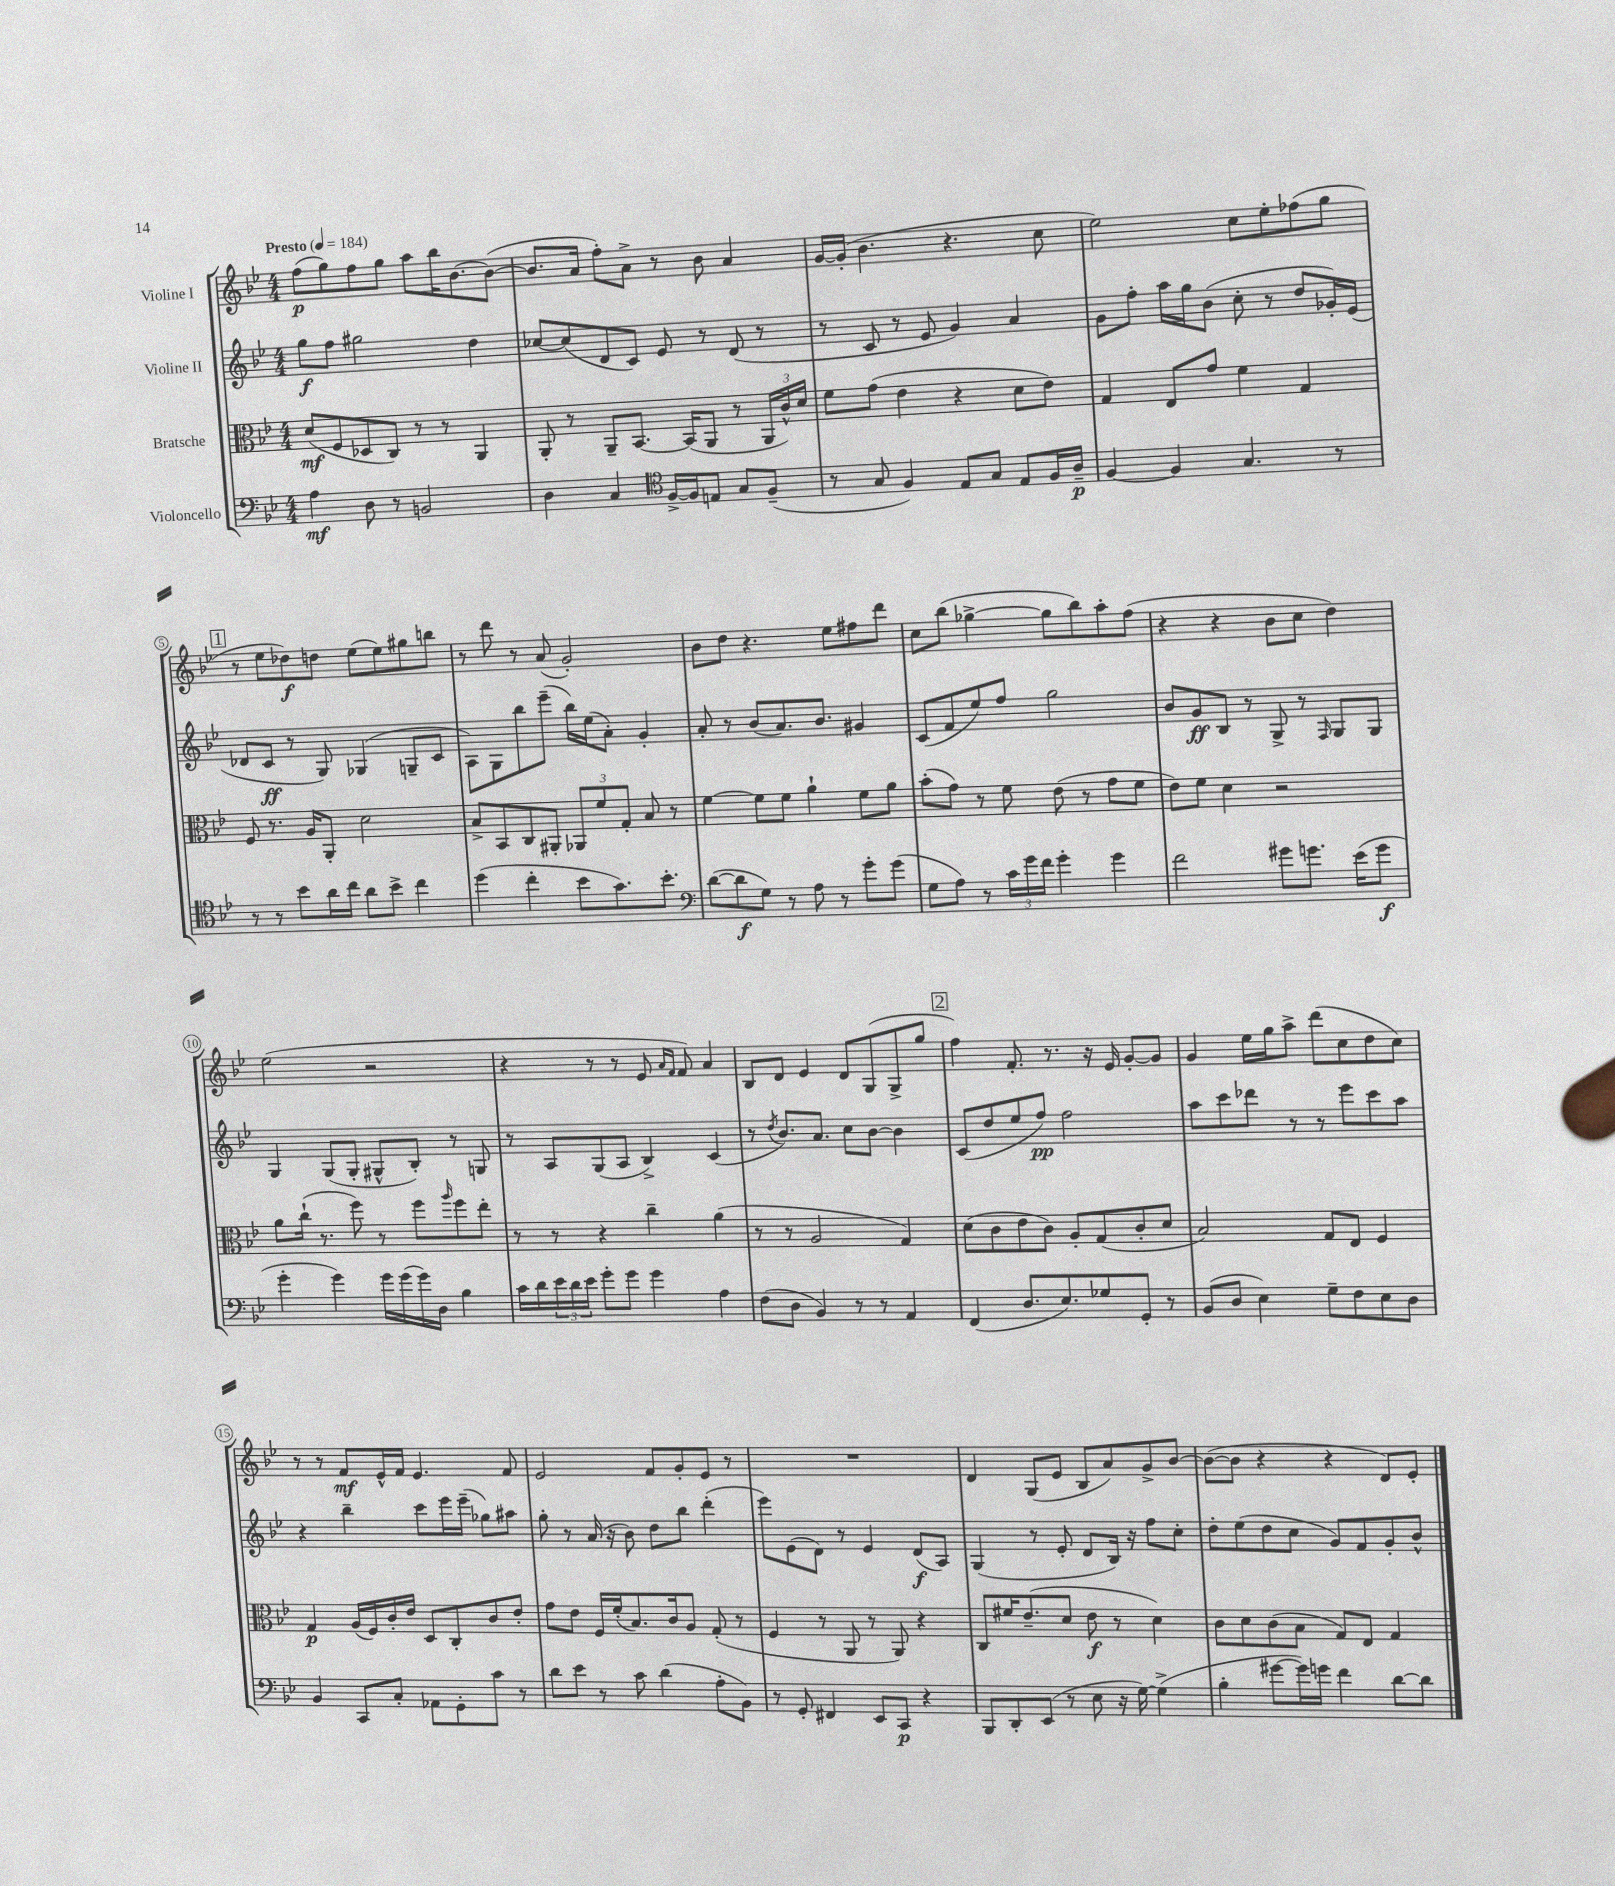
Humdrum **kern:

**kern	**kern	**kern	**kern
*staff4	*staff3	*staff2	*staff1
*clefF4	*clefC3	*clefG2	*clefG2
*k[b-e-]	*k[b-e-]	*k[b-e-]	*k[b-e-]
*M4/4	*M4/4	*M4/4	*M4/4
*MM184	*MM184	*MM184	*MM184
4A\	(8d/L	8gg\L	(8ff\L
.	8F/	8ff\J	8gg\)
8D\	8D-/	2gg#\	8ff\
8r	8C/J)	.	8gg\J
2BB/	8r	.	8aa\L
.	8r	.	16bb-\K
.	.	.	[8.b-\
.	4AA/	4dd\	.
.	.	.	(8b-\_J
=	=	=	=
4D\	8AA'/	[8cc-/L	8.b-/]L
.	8r	(8cc-/]	.
.	.	.	16a/Jk
4C/	8AA~/L	8d/	8ff'\L)
.	[8.BB-/J	8c/J)	8a^\J
*clefC4	*	*	*
[16F^/LL	.	8e-/	8r
16F/]J	(16BB-/]LK	.	.
8E/J	8AA/J	8r	8b-\
8G/L	8r	(8d/	4a/
(8F~/J	24AA/LL	8r	.
.	24c^^/)	.	.
.	24d/JJ	.	.
=	=	=	=
8r	8f\L	8r	[16g/LL
.	.	.	(16g'/]JJ
8G/	(8g\J	8c/	4.b-\
4F/)	4e-\	8r	.
.	.	8e-/	.
8E-/L	4r	4g/)	4.r
8G/J	.	.	.
8E-/L	8d\L	4a/	.
16F/L	8e-\J)	.	8cc\
16A~/JJ	.	.	.
=	=	=	=
[4F/	4G/	8g\L	2ee-\)
.	.	8ff'\J	.
4F/]	8E-/L	16aa\LL	.
.	.	16gg\J	.
.	8g/J	(8b-\J	.
4.G/	4f\	8cc'\	8cc\L
.	.	8r	8ee-'\
.	4G/	8dd/L	(8ff-\
8r	.	16g-'/L)	8gg\J
.	.	(16e-/JJ	.
=	=	=	=
8r	8F/	8d-/L	8r
8r	8.r	8c/J	8ee-\L
8b-\L	.	8r	8dd-\)
.	16A/LK	.	.
16a\L	8AA'/J	8G/)	8dd\J
16cc\JJ	.	.	.
8a\L	2d\	(4G-/	(8ee-\L
8b-^\J	.	.	8ee-\)
4cc\	.	8G~/L	8gg#\
.	.	8c/J	8bb\J
=	=	=	=
(4dd\	8B-^/L	8A\L)	8r
.	8BB-/	8G\	8ddd\
4cc'\	8C/	8bb-\	8r
.	8AA#'/J	(8eee-~\J	(8a/
8b-\L	12AA-/L	16bb-\LL)	2g'/)
.	.	(16ee-\J	.
.	12f/	.	.
8.g\)	.	8a'\J)	.
.	12G'/J	.	.
.	8B-/	4g'/	.
8.b-'\J	.	.	.
.	8r	.	.
=	=	=	=
*clefF4	*	*	*
([8d\L	[4f\	8a'/	8b-\L
8d\]	.	8r	8dd\J
8G\J)	8f\]L	(8b-/L	4.r
8r	8f\J	8.a/)	.
8A\	4a`\	.	.
.	.	8.b-/J	.
8r	.	.	8ee-\L
8g'\L	8f\L	4g#/	8ff#\
(8g\J	8a\J	.	8ddd\J
=	=	=	=
8G\L	(8b-'\L	(8c/L	8cc\L
8A\J)	8g\J)	8f/	(8bb-\J
8r	8r	8ee-/)	[4gg-^\
24c\LL	8f\	8ff/J	.
24g\	.	.	.
24f\JJ	.	.	.
4g'\	(8e-\	2gg\	8gg-\]L
.	8r	.	8bb-\)
4g\	8g\L	.	8aa'\
.	8f\J	.	(8ff\J
=	=	=	=
2f\	8e-\L)	8b-/L	4r
.	8f\J	8g/	.
.	4d\	8B-/J	4r
.	.	8r	.
8g#\L	2r	8G^/	8b-\L
8.g\J	.	8r	8cc\J
.	.	16qqF/	.
.	.	8G/L	4dd\)
(16e-\LK	.	.	.
8g\J	.	8G/J	.
=	=	=	=
4g'\	8a\L	4G/	(2ee-\
.	(16cc`\Jk	.	.
.	8.r	.	.
4g\)	.	(8G/L	.
.	8ff\)	8G'/J	.
16g\LL	8r	8G#^^/L	2r
(16g\	.	.	.
16g\)	8ff\L	8B-'/J)	.
16D\JJ	.	.	.
.	16qqaa/	.	.
4B-\	8ff\	8r	.
.	8ee-'\J	8G/	.
=	=	=	=
16c\LL	8r	8r	4r
16d\	.	.	.
24e-\	8r	8A/L	.
24d\	.	.	.
24e-\JJ	.	.	.
8g'\L	4r	(8G/	8r
8g\J	.	8A/J	8r
4g\	4cc~\	4B-^/)	8e-/
.	.	.	16qqa/LL
.	.	.	16qqf/JJ
.	.	.	8f/)
4A\	(4a\	(4c/	4a/
=	=	=	=
(8F\L	8r	8r	8B-/L
.	.	8qdd/	.
8D\J	8r	8.b-/L)	8d/J
4BB-/)	2A/	.	4e-/
.	.	8.a/J	.
8r	.	8cc\L	8d/L
8r	.	[8b-\J	(8G/
4AA/	4G/)	4b-\]	8G^/
.	.	.	8gg/J
=	=	=	=
(4FF/	(8d\L	(8c/L	4ff\)
.	8c\	8dd/	.
8.D/L	8e-\	8ee-/	8.f'/
.	8c\J)	8ff/J)	.
8.E-/)	.	.	8.r
.	8A'/L	2ff\	.
8G-/	(8G/	.	16r
.	.	.	16e-/
8GG'/J	8c'/	.	[8g'/L
8r	8d/J	.	8g/]J
=	=	=	=
(8BB-/L	2B-/)	8aa\L	4g/
8D/J	.	8ccc\	.
4E-\)	.	8ddd-\J	16ee-\LL
.	.	.	16gg\J
.	.	8r	8aa^\J
8G~\L	8G/L	8r	(8ddd\L
8F\	8E-/J	8eee-\L	8cc\
8E-\	4F/	8ccc\	8dd\
8D\J	.	8aa\J	8cc\J)
=	=	=	=
4BB-/	4G/	4r	8r
.	.	.	8r
8CC/L	(16A/LL	4bb-~\	8f/L
.	16F/)	.	.
8C'/J	16c'/	.	16e-^^/L
.	16e-/JJ	.	16f/JJ
8AA-\L	8D/L	8ccc\L	4.e-/
8GG'\	8C'/	16eee-\L	.
.	.	(16eee-~\JJ	.
8c\J	8c/	8gg-\L)	.
8r	8e-'/J	8aa#\J	8f/
=	=	=	=
8d\L	8g\L	8gg'\	2e-/
8e-\J	8e-\J	8r	.
8r	16F/LL	(16a/	.
.	(16f'/J	16r	.
8c\	8.B-/)	8b-\)	.
(4d\	.	8dd\L	8f/L
.	16c/k	.	.
.	8A/J	8bb-\J	8g'/
8A'\L	(8G'/	(4ddd'\	8e-/J
8BB-\J)	8r	.	8r
=	=	=	=
8r	4F/	8eee-\L)	1r
8GG'/	.	(8e-\	.
4FF#/	8r	8d\J)	.
.	8AA/	8r	.
8EE-/L	8r	4e-/	.
8CC/J	8AA/)	.	.
4r	4r	(8d/L	.
.	.	8A/J)	.
=	=	=	=
8BBB-/L	8C/L	(4G/	4d/
8DD'/	16f#/K	.	.
.	(8.e-~/	.	.
(8EE-/J	.	8r	(8G/L
8r	8d/J	8e-'/	8e-/J
8E-\	8e-\	8d/L	8B-/L
16r	8r	16B-/Jk)	8a/)
[16G\)	.	16r	.
(4G^\]	4d\)	8ff\L	8g^/
.	.	8cc'\J	[8b-/J
=	=	=	=
4B-'\	8c\L	8dd'\L	(8b-\_L
.	8d\	(8ee-\	8b-\]J
[8g#\L	(8c\	8dd\	4r
16g#\]L)	8B-\J	8cc\J	.
16g\JJ	.	.	.
4f\	8G/L)	8g/L)	4r
.	8E-/J	8f/	.
[8d\L	4G/	8g'/	8d/L)
8d\]J	.	8b-^^/J	8e-'/J
==	==	==	==
*-	*-	*-	*-
